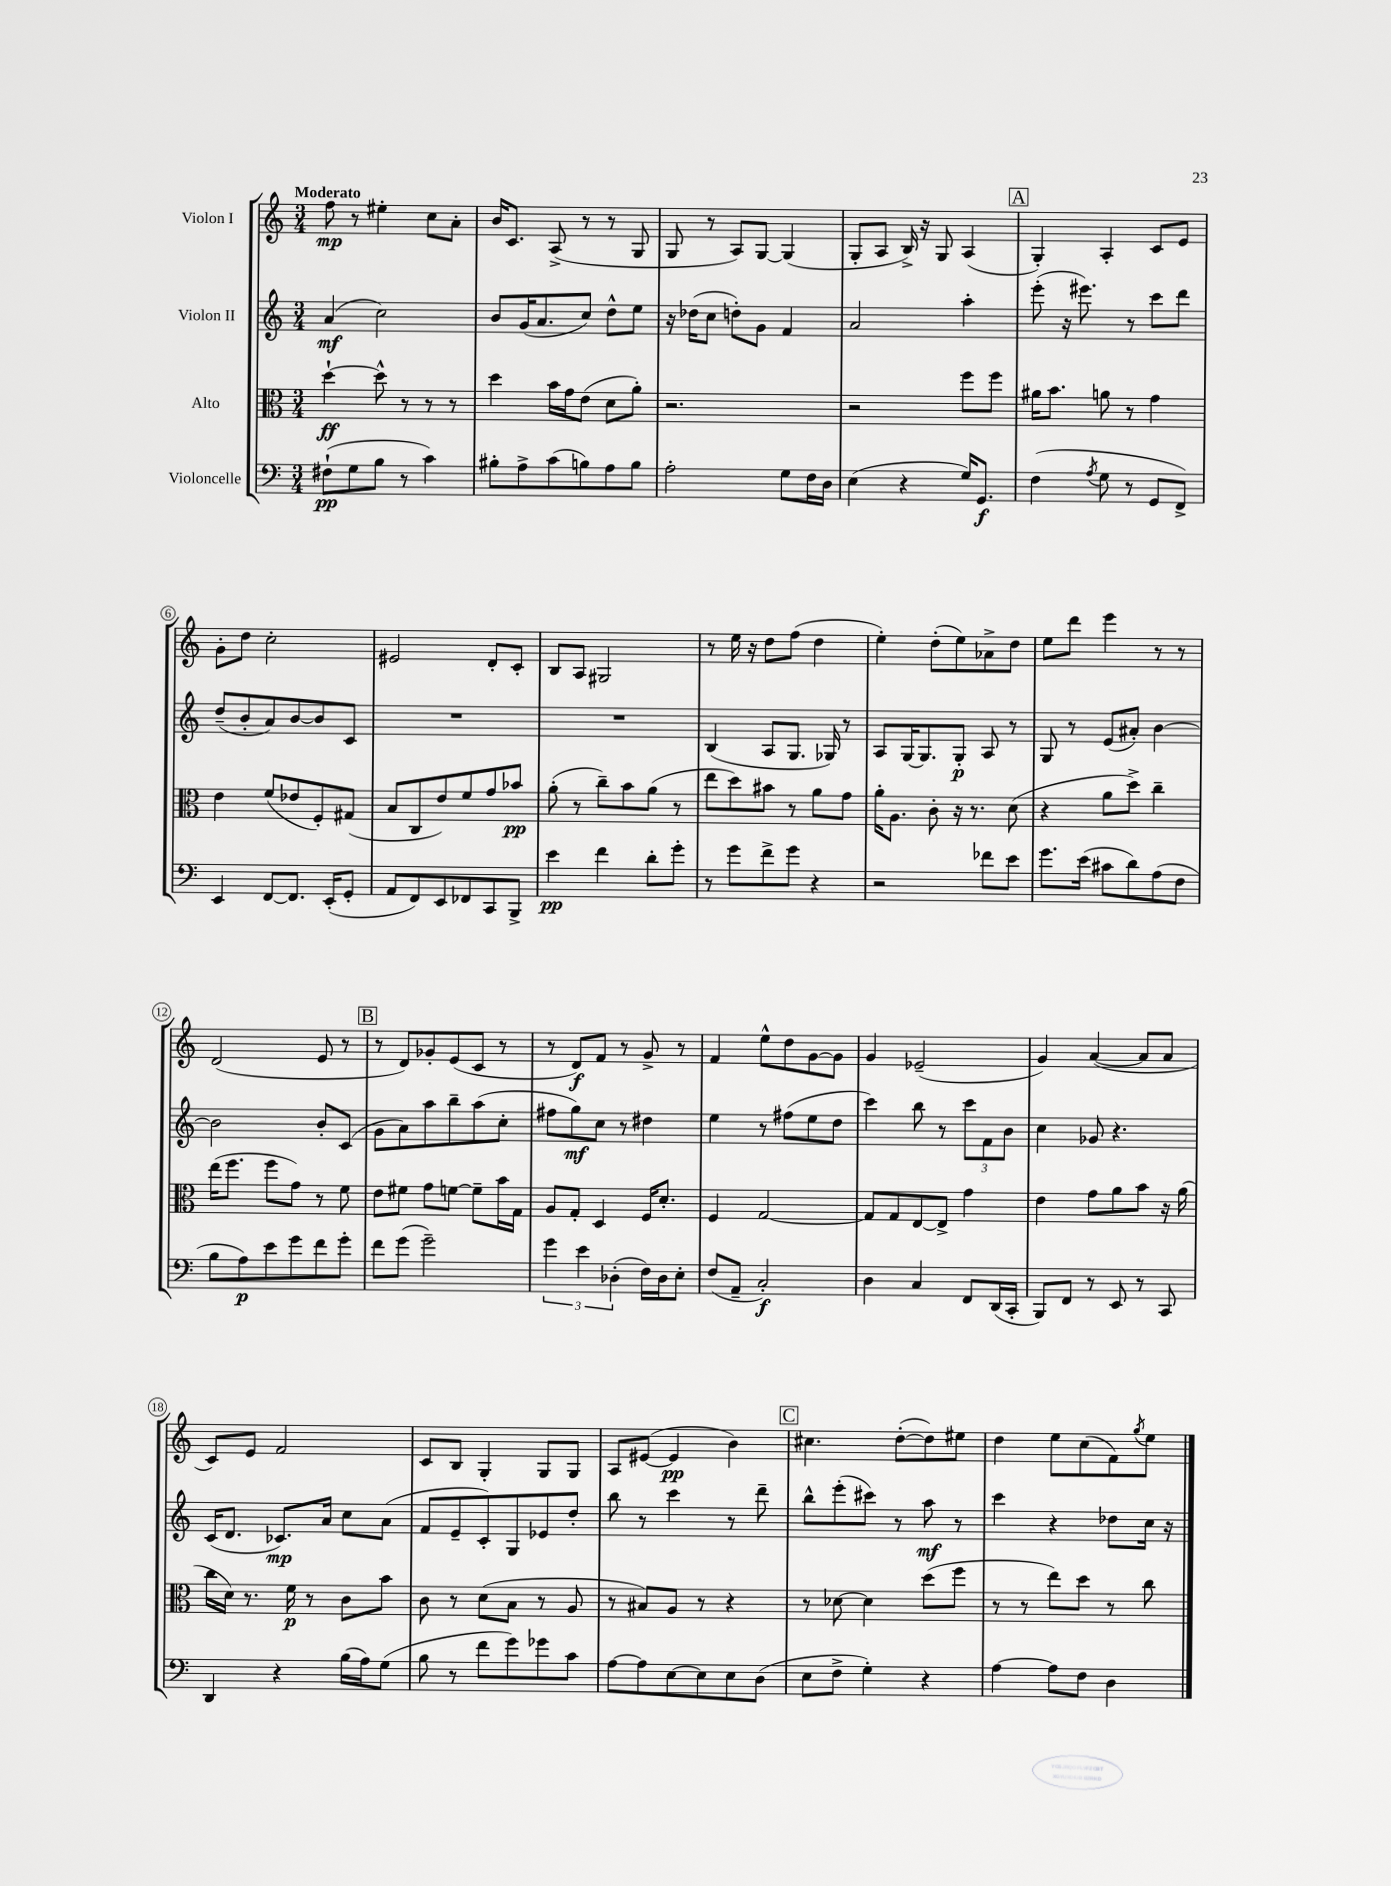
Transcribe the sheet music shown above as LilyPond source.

<<
\new StaffGroup <<
\new Staff = "s0" \with { instrumentName = "Violon I" } {
    \clef treble \key c \major \numericTimeSignature \time 3/4 \tempo "Moderato"
    f''8\mp r8 eis''4-. c''8 a'8-. |
    b'16 c'8. a8->( r8 r8 g8 |
    g8 r8 a8) g8~ g4( |
    g8-. a8 b16->) r16 g8 a4( |
    \mark \markup { \box "A" } g4-.) a4-. c'8 e'8 |
    g'8-. d''8 c''2-. |
    eis'2 d'8-. c'8-. |
    b8 a8 gis2 |
    r8 e''16 r16 d''8 f''8( d''4 |
    e''4-.) d''8-.( e''8) aes'8-> d''8 |
    e''8 d'''8 e'''4 r8 r8 |
    d'2( e'8 r8 |
    \mark \markup { \box "B" } r8 d'8) ges'8-. e'8( c'8 r8 |
    r8 d'8\f) f'8 r8 g'8-> r8 |
    f'4 e''8-^ d''8 g'8~ g'8 |
    g'4 ees'2--( |
    g'4) a'4~( a'8 a'8 |
    c'8) e'8 f'2 |
    c'8 b8 g4-. g8 g8 |
    a8 eis'8~( eis'4\pp b'4) |
    \mark \markup { \box "C" } cis''4. d''8~-.( d''8) eis''8 |
    d''4 e''8 c''8( f'8) \acciaccatura { g''8 } e''8 \bar "|." |
}
\new Staff = "s1" \with { instrumentName = "Violon II" } {
    \clef treble \key c \major \numericTimeSignature \time 3/4
    a'4\mf( c''2) |
    b'8 g'16( a'8. c''8) d''8-^ e''8 |
    r16 des''16( c''8 d''8-.) g'8 f'4 |
    a'2 a''4-. |
    \mark \markup { \box "A" } e'''8-.( r16 eis'''8.) r8 c'''8 d'''8 |
    d''8--( b'8-. a'8) b'8~ b'8 c'8 |
    R2. |
    R2. |
    b4( a8 g8. ges16) r8 |
    a8 g16~ g8. g8-.\p a8 r8 |
    g8 r8 e'8( ais'8-.) b'4~ |
    b'2 b'8-. c'8( |
    \mark \markup { \box "B" } g'8 a'8) a''8 b''8-- a''8( c''8-. |
    fis''8 g''8\mf) c''8 r8 dis''4 |
    e''4 r8 fis''8( e''8 d''8 |
    c'''4) b''8 r8 \tuplet 3/2 { c'''8 f'8 b'8 } |
    c''4 ges'8 r4. |
    c'16( d'8. ces'8.\mp) a'16 c''8 a'8( |
    f'8 e'8-- c'8-.) g8 ees'8 d''8-. |
    b''8 r8 c'''4 r8 d'''8-- |
    \mark \markup { \box "C" } b''8-^ e'''8-.( cis'''8) r8 a''8\mf r8 |
    c'''4 r4 des''8 c''16 r16 \bar "|." |
}
\new Staff = "s2" \with { instrumentName = "Alto" } {
    \clef alto \key c \major \numericTimeSignature \time 3/4
    d''4~-!\ff d''8-^ r8 r8 r8 |
    d''4 b'16 g'16 e'8( d'8 a'8-.) |
    r2. |
    r2 f''8 f''8 |
    \mark \markup { \box "A" } ais'16 b'8. a'8 r8 g'4 |
    e'4 f'8( ees'8 f8-.) gis8( |
    b8 c8 e'8) f'8 g'8 bes'8\pp |
    a'8-.( r8 c''8--) b'8 a'8( r8 |
    e''8 d''8) bis'8 r8 a'8 g'8 |
    a'16-. a8. c'8-. r16 r8. d'8( |
    r4 a'8 d''8->) c''4-- |
    e''16( f''8. f''8 g'8) r8 f'8 |
    \mark \markup { \box "B" } e'8 fis'8 g'8 f'8~ f'8-- b'16 g16 |
    a8 g8-. d4 f16 d'8.-. |
    f4 g2~ |
    g8 g8 e8~ e8-> g'4 |
    e'4 g'8 a'8 b'8 r16 a'16( |
    c''16 d'16) r8. f'16\p r8 c'8 b'8 |
    c'8 r8 d'8( b8 r8 a8 |
    r8 bis8) a8 r8 r4 |
    \mark \markup { \box "C" } r8 des'8~ des'4 d''8( f''8 |
    r8 r8 e''8) d''8 r8 c''8 \bar "|." |
}
\new Staff = "s3" \with { instrumentName = "Violoncelle" } {
    \clef bass \key c \major \numericTimeSignature \time 3/4
    fis8-!\pp( g8 b8 r8 c'4) |
    bis8-. a8-> c'8( b8) a8 b8 |
    a2-. g8 f16 d16 |
    e4( r4 g16) g,8.\f |
    \mark \markup { \box "A" } f4( \acciaccatura { a8 } g8 r8 g,8 f,8->) |
    e,4 f,8~ f,8. e,16-.( g,8-. |
    a,8 f,8) e,8 fes,8 c,8 b,,8-> |
    e'4\pp f'4 d'8-. g'8-. |
    r8 g'8 f'8-> g'8 r4 |
    r2 fes'8 e'8 |
    g'8. e'16( cis'8 d'8) a8( f8 |
    b8 a8\p) e'8 g'8 f'8 g'8-. |
    \mark \markup { \box "B" } f'8 g'8( g'2--) |
    \tuplet 3/2 { g'4 e'4 des4-.( } f16) des16 e8-. |
    f8( a,8-- c2-.\f) |
    d4 c4 f,8 d,16( c,16-. |
    b,,8) f,8 r8 e,8 r8 c,8 |
    d,4 r4 b16( a16) g8( |
    b8 r8 f'8 g'8) ges'8 c'8 |
    a8~ a8 e8~ e8 e8 d8( |
    \mark \markup { \box "C" } e8 f8-> g4-.) r4 |
    a4~ a8 f8 d4 \bar "|." |
}
>>
>>
\layout { \context { \Score \override BarNumber.stencil = #(make-stencil-circler 0.1 0.3 ly:text-interface::print) } }
